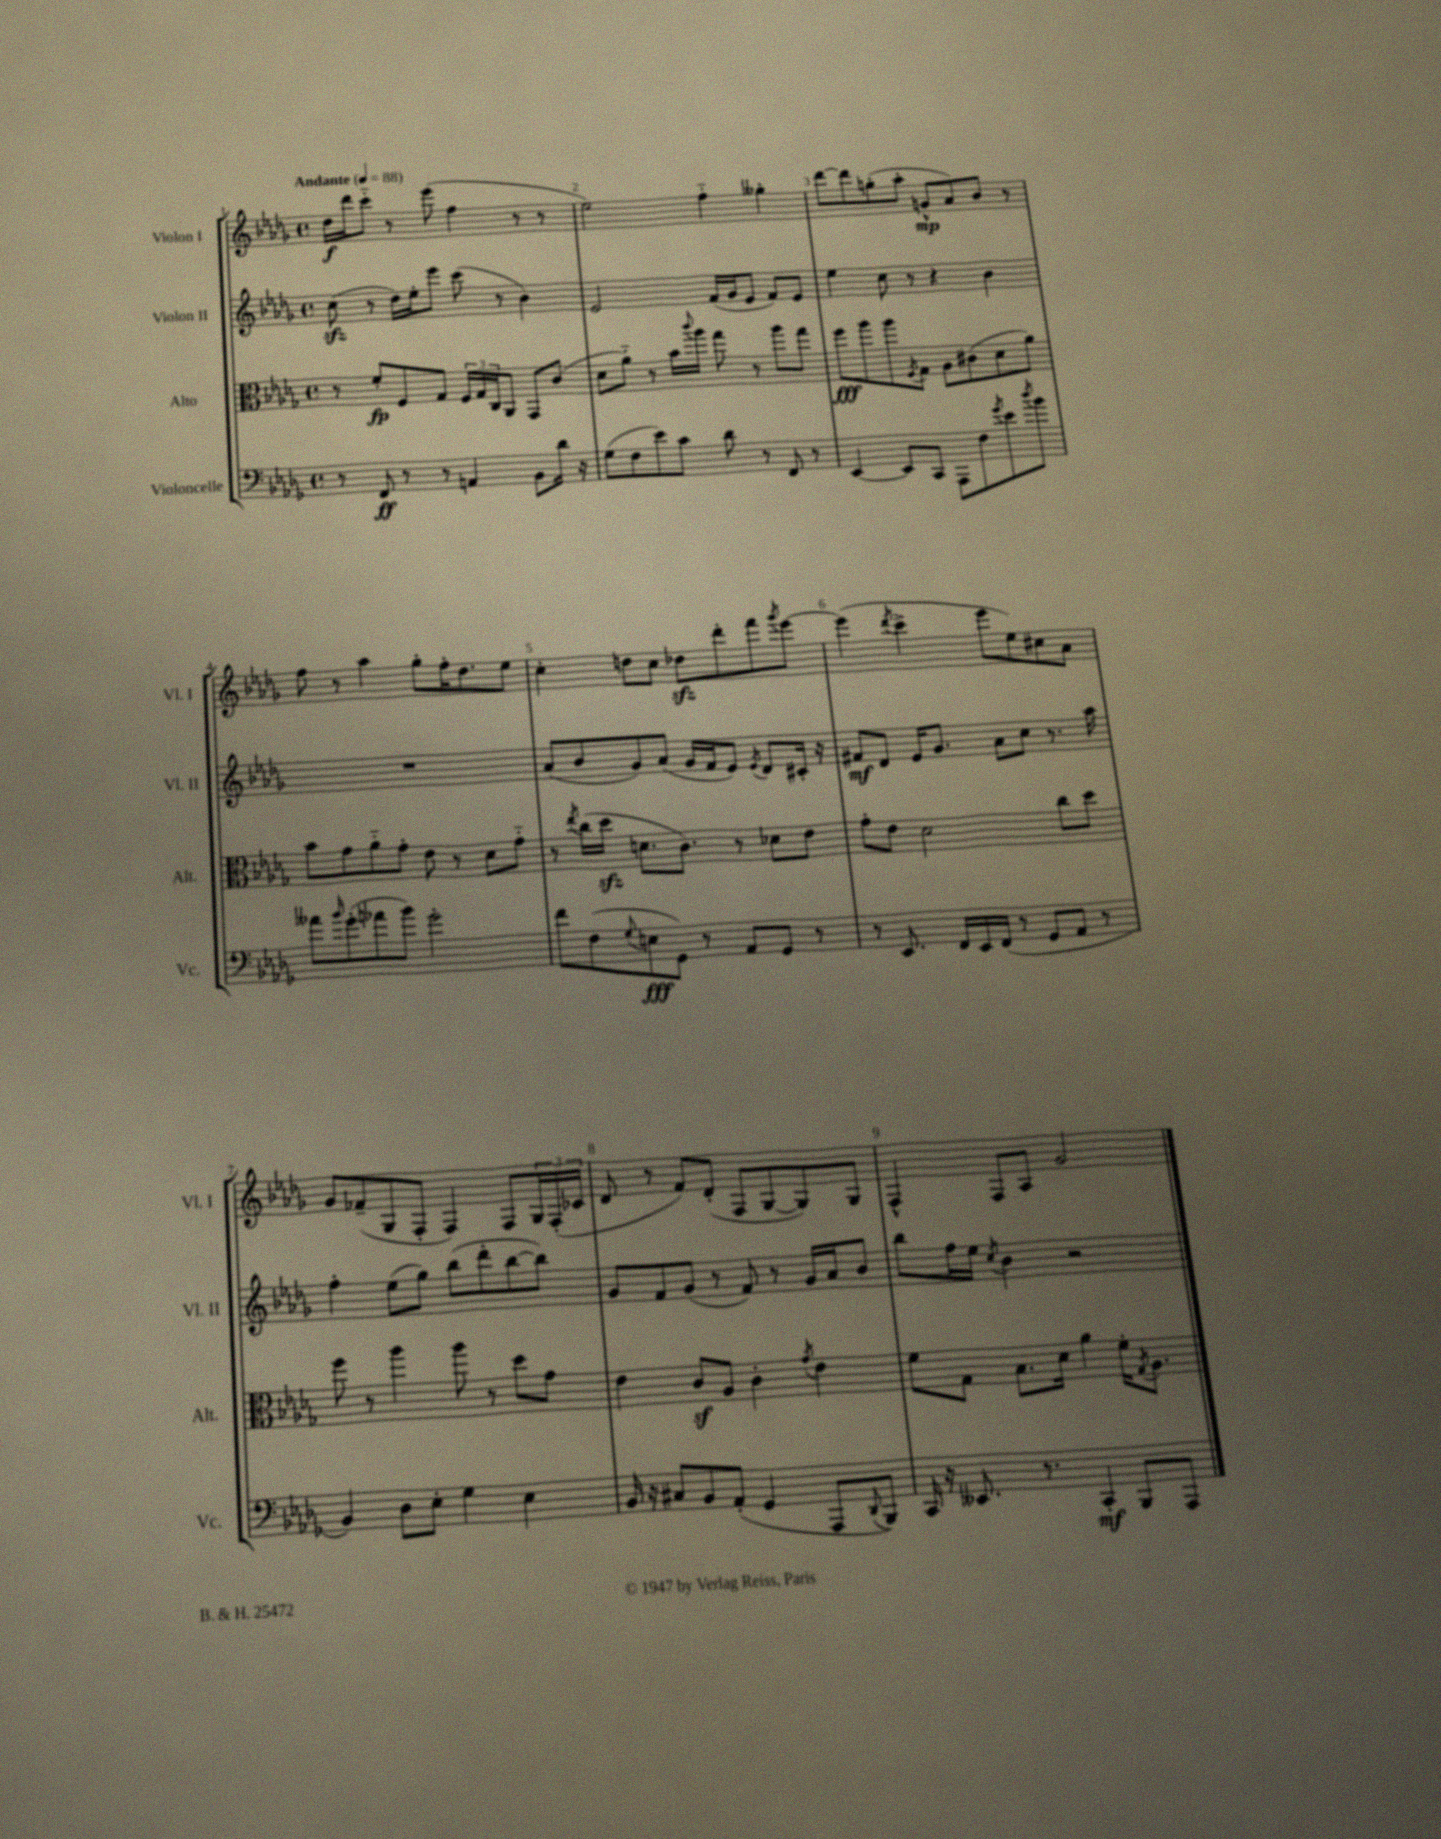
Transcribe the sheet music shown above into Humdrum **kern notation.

**kern	**kern	**kern	**kern
*staff4	*staff3	*staff2	*staff1
*clefF4	*clefC3	*clefG2	*clefG2
*k[b-e-a-d-g-]	*k[b-e-a-d-g-]	*k[b-e-a-d-g-]	*k[b-e-a-d-g-]
*M4/4	*M4/4	*M4/4	*M4/4
*met(c)	*met(c)	*met(c)	*met(c)
*MM88	*MM88	*MM88	*MM88
8r	8r	(8cc	16dd-
.	.	.	16ddd-
8FF	8f'	8r	8ccc'~
8r	8F	16dd-)	8r
.	.	16ee-'	.
8r	8G-	8eee-	(8eee-
4AA	24F	(8ccc	4ff
.	24G-	.	.
.	24C	.	.
.	8AA-	8r	.
8BB-	8GG-	4b-)	8r
16d-	(8c	.	8r
16r	.	.	.
=	=	=	=
(8G-	8d-	2e-	2ee-)
8F	8a-'~)	.	.
8e-)	8r	.	.
8c	16b-	.	.
.	8qqccc	.	.
.	16aa-	.	.
8d-	8gg-	(16f	4ff'~
.	.	16g-	.
8r	8r	8e-	.
8FF	8aa-	8f)	4gg--'
8r	8gg-	8e-	.
=	=	=	=
[4EE-	8ff	4ee-	[8ddd-
.	8aa-	.	8ddd-]
8EE-]	8aa-	8cc	(8gg'
.	8qF	.	.
8CC	8G-	8r	8aa-'
8AAA-	8A-	4r	8g^^
8F	(8c#	.	8a-)
8qg-	.	.	.
8e-	8d-	4b-	8b-
8qdd-	.	.	.
8b-	8a-)	.	8r
=	=	=	=
8a--	8b-	1r	8ff
16qqb-	.	.	.
(8g-'	8g-	.	8r
8a-	8a-'~	.	4aa-
8b-)	8g-'	.	.
2g-'	8e-	.	8gg-'
.	8r	.	16ff'
.	.	.	8.dd-
.	8d-	.	.
.	8g-'~	.	8ee-
=	=	=	=
8f	8r	(8a-	4cc'
.	8qee-	.	.
(8F	(16cc	8b-	.
.	16dd-	.	.
8qqG-	.	.	.
8E	8.d	8g-)	8dd
8GG-)	.	(8a-	8cc
.	8.c)	.	.
8r	.	16g-	8dd-
.	.	16f	.
8AA-	8r	8e-)	8ddd-'
.	.	8qe-	.
8GG-	8d-	8d-	8fff
.	.	.	8qggg-
8r	8e-	16c#'	[8eee-
.	.	16r	.
=	=	=	=
8r	8g-'	8f#	(4eee-]
8.EE-	8e-	8d-	.
.	.	.	8qddd-
.	2d-	16e-	4ccc^
16FF	.	8.g-	.
16EE-	.	.	.
(16FF	.	.	.
8r	.	8a-	8eee-
8GG-	.	8cc	8ee-)
8AA-	8cc	8.r	8cc#
8r	8dd-	.	8a-
.	.	16aa-	.
=	=	=	=
4BB-)	8ff	4ff'	8g-
.	8r	.	(8f-~
8D-	4aa-	(8ee-	8G-
8E-'	.	8gg-)	8F'
4G-	8aa-	(8bb-	4F)
.	8r	8ddd-'	.
4E-	8dd-	[8bb-	8F
.	8g-	8bb-])	24G-
.	.	.	(24F'
.	.	.	24c-
=	=	=	=
16BB-	4e-	8g-	8d-
16r	.	.	.
8C#	.	8f	8r
8BB-	8c	(8g-	8f)
(8AA-'	8A-	8r	(8d-'
4GG-	4c'	8f)	8F
.	.	8r	[8G-
.	8qg-	.	.
8AAA-	4e-	16g-	8G-])
.	.	16a-	.
8qqDD-	.	.	.
8BBB-)	.	8b-	8G-
=	=	=	=
16CC	8f	8bb-	4F^^
16r	.	.	.
8.EE--	8G-	16ff	.
.	.	16ee-	.
.	.	8qcc	.
.	8.B-	4b-	8F
8.r	.	.	.
.	.	.	8A-
.	16d-	.	.
4CC'	4a-	2r	2g-
8BBB-	16f'	.	.
.	8qG-	.	.
.	8.A-	.	.
8AAA-	.	.	.
==	==	==	==
*-	*-	*-	*-
